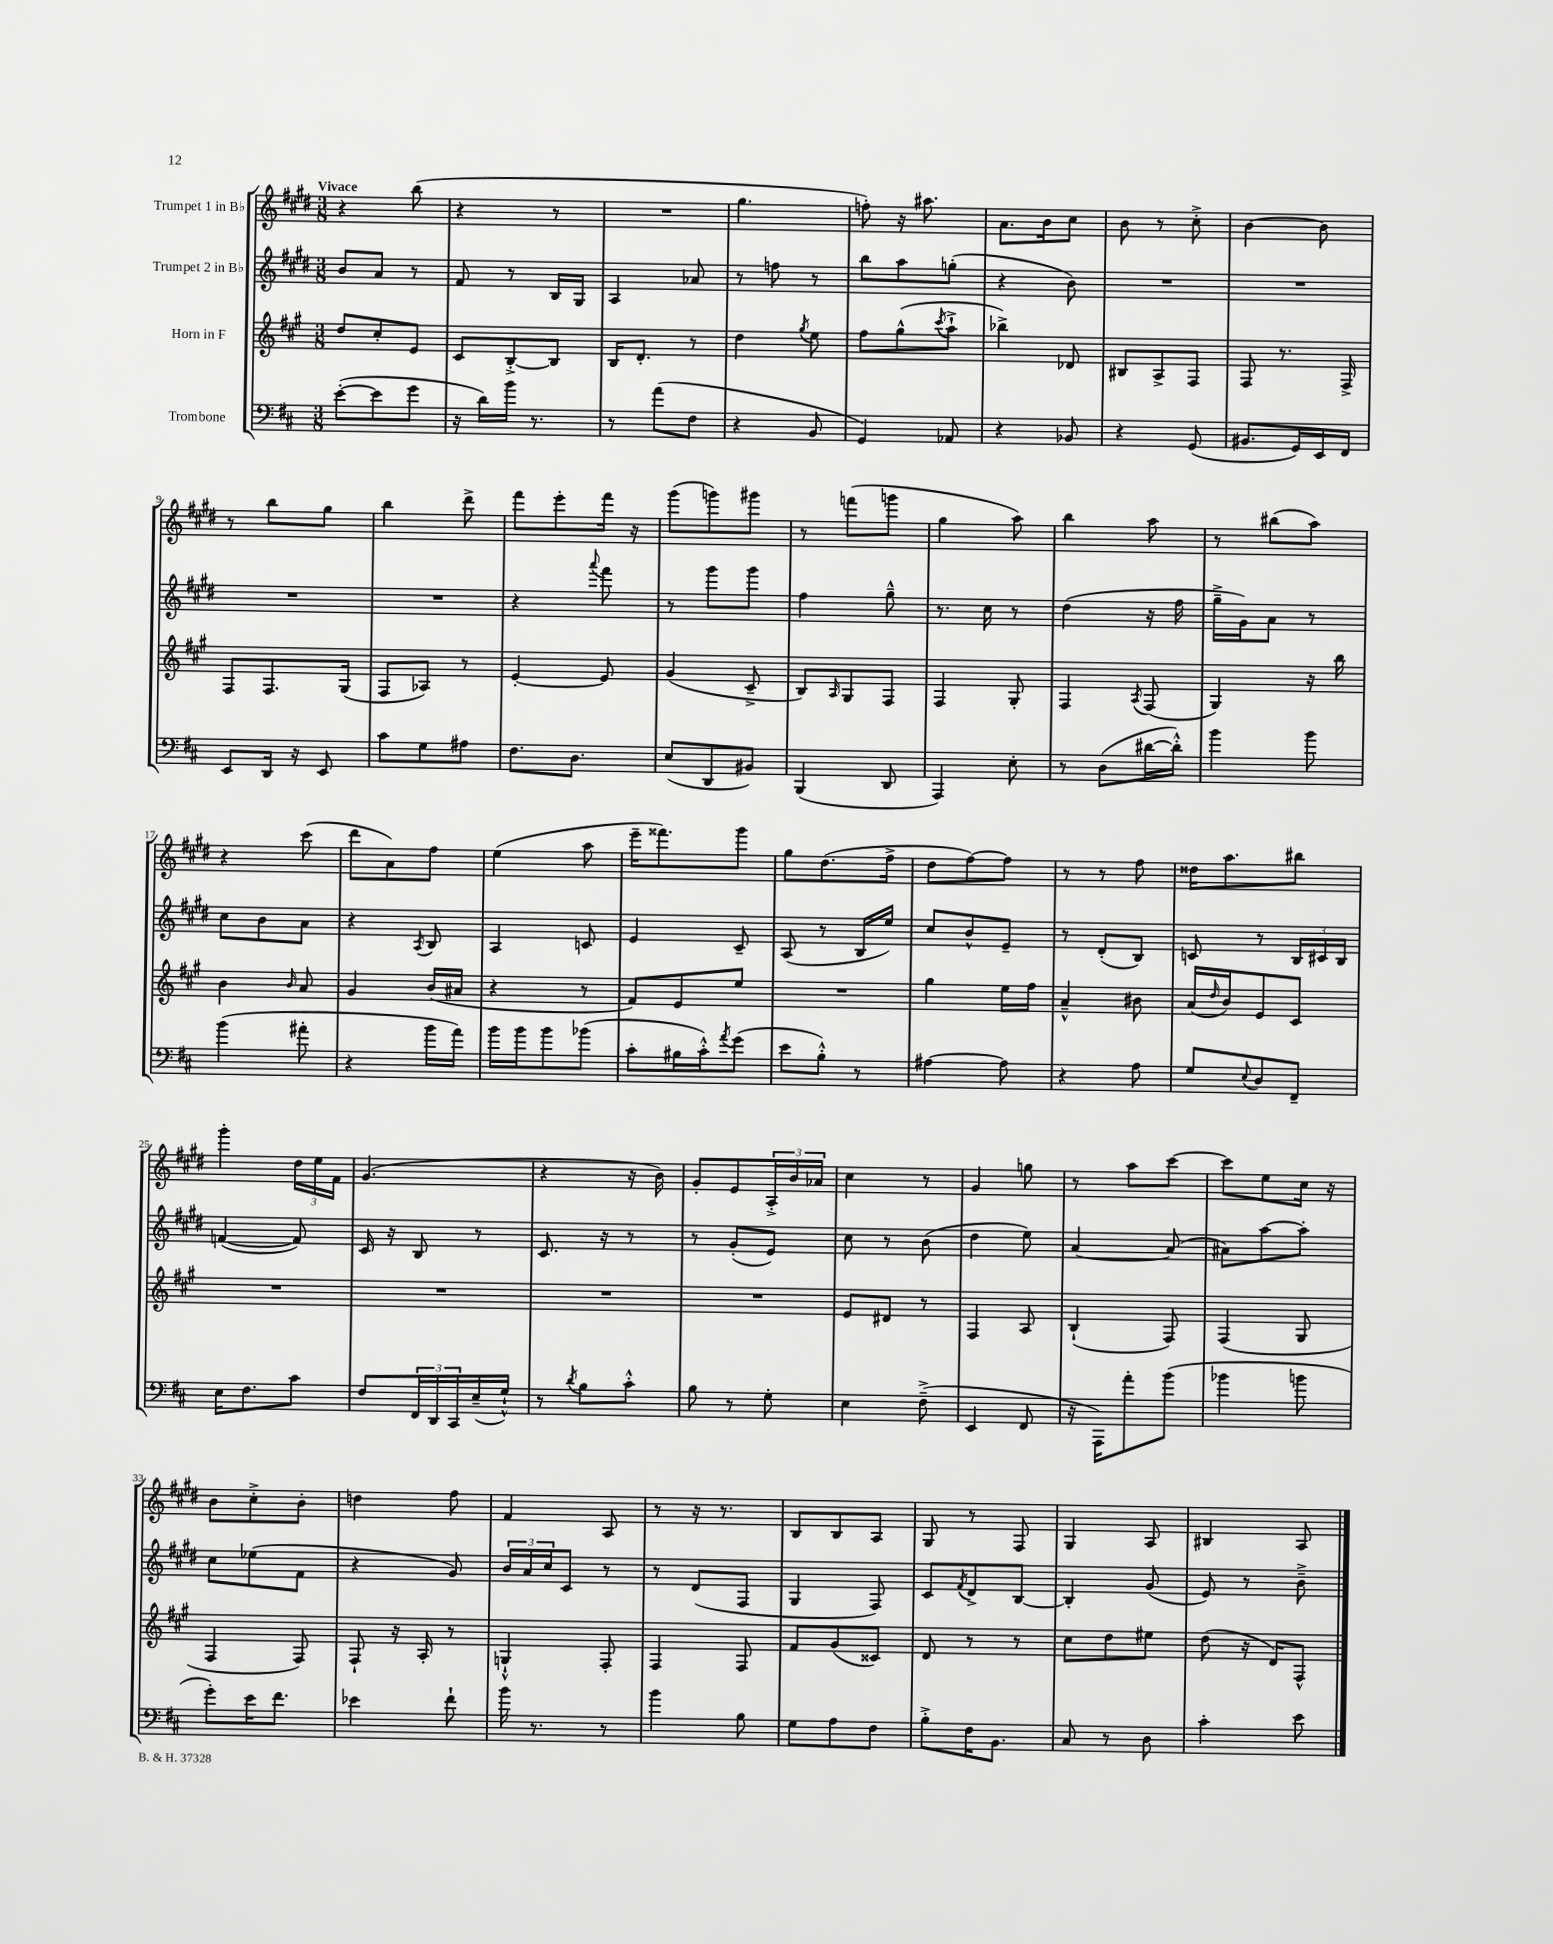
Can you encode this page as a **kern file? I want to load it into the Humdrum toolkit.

**kern	**kern	**kern	**kern
*part4	*part3	*part2	*part1
*staff4	*staff3	*staff2	*staff1
*I"Trombone	*I"Horn in F	*I"Trumpet 2 in B♭	*I"Trumpet 1 in B♭
*clefF4	*clefG2	*clefG2	*clefG2
*k[f#c#]	*k[f#c#g#]	*k[f#c#g#d#]	*k[f#c#g#d#]
*M3/8	*M3/8	*M3/8	*M3/8
=1	=1	=1	=1
!	!	!	!LO:TX:a:B:t=Vivace
([8e'\L	8dd/L	8b/L	4r
8e\]	8cc#'/	8a/J	.
8g\J	8e/J	8r	(8bb\
=2	=2	=2	=2
16r	8c#/L	8f#/	4r
16d\LL)	.	.	.
16b\JJ	[8B'^/	8r	.
8.r	.	.	.
.	8B/J]	16B/LL	8r
.	.	16G#/JJ	.
=3	=3	=3	=3
8r	16B/KL	4A/	4.r
.	8.d'/J	.	.
(8a\L	.	.	.
8F#\J	8r	8a-X/	.
=4	=4	=4	=4
4r	4dd\	8r	4.gg#\
.	.	8ffn\	.
.	8qgg#/	.	.
8BB/	8ee\	8r	.
=5	=5	=5	=5
4GG/)	8ff#\L	8bb\L	8ffn'\)
.	(8gg#^^\	8aa\	16r
.	.	.	8.aa#X\
.	8qccc#/	.	.
8AA-X/	8aa`^\J	(8ggn'\J	.
=6	=6	=6	=6
4r	4bb-X^\)	4r	8.a\L
.	.	.	16b\k
8BB-X/	8d-X/	8b\)	8cc#\J
=7	=7	=7	=7
4r	8B#X/L	4.r	8b\
.	8A^/	.	8r
(8GG/	8F#/J	.	8cc#'^\
=8	=8	=8	=8
8.BB#X/L	8F#/	4.r	[4b\
.	8.r	.	.
16GG/L)	.	.	.
16EE/	.	.	8b\]
16FF#/JJ	16F#^/	.	.
!!LO:LB:g=z
=9	=9	=9	=9
8EE/L	8F#/L	4.r	8r
16DD/Jk	8.F#/	.	8bb\L
16r	.	.	.
8EE/	.	.	8gg#\J
.	(16G#/Jk	.	.
=10	=10	=10	=10
8c#\L	8F#/L	4.r	4bb\
8G\	8A-X/J)	.	.
8A#X\J	8r	.	8ddd#^\
=11	=11	=11	=11
8.F#\L	[4e'/	4r	8fff#\L
.	.	.	8eee'\
8.D\J	.	.	.
.	.	8qqaaa/	.
.	8e/]	8fff#\	16fff#\Jk
.	.	.	16r
=12	=12	=12	=12
(8E/L	(4g#/	8r	(8ggg#\L
8DD/	.	8ggg#\L	8gggn\)
8BB#X/J)	8c#~^/	8ggg#\J	8ggg#X\J
=13	=13	=13	=13
(4BBB/	8B/L)	4ff#\	8r
.	16qqA/	.	.
.	8G#/	.	(8fffn\L
8DD/	8F#/J	8gg#~^^\	8gggn\J
=14	=14	=14	=14
4AAA/)	4F#/	8.r	4gg#\
.	.	16cc#\	.
8E'\	8G#'/	8r	8aa\)
=15	=15	=15	=15
8r	4F#/	(4dd#\	4bb\
(8D\L	.	.	.
.	8qA/	.	.
[16d#X\L	(8F#/	16r	8aa\
16d#'^^\JJ])	.	16ff#\	.
=16	=16	=16	=16
4b\	4G#/)	16gg#~^\LL	8r
.	.	16g#\J)	.
.	.	8a\J	(8bb#X\L
8b\	16r	8r	8aa\J)
.	16bb\	.	.
!!LO:LB:g=z
=17	=17	=17	=17
(4b\	4b\	8cc#\L	4r
.	.	8b\	.
.	16qqb/	.	.
8a#X'\	8a/	8a\J	(8ccc#\
=18	=18	=18	=18
4r	4g#/	4r	8ddd#\L
.	.	.	8a\)
.	.	8qA/	.
16b\LL	(16b/LL	8B/	8ff#\J
16a\JJ)	16a#X/JJ	.	.
=19	=19	=19	=19
16b\LL	4r	4A/	(4ee\
16b\J	.	.	.
8b\	.	.	.
(8b-X\J	8r	8cn/	8aa\
=20	=20	=20	=20
8c#'\L	8f#/L)	4e/	16eee~\KL
.	.	.	8.fff##X\)
16B#X\L	8e/	.	.
16c#'^^\J)	.	.	.
8qa/	.	.	.
(8g\J	8ee/J	8c#~/	8ggg#\J
=21	=21	=21	=21
8e\L	4.r	(8A/	8gg#\L
8B'^^\J)	.	8r	(8.dd#\
8r	.	16B/LL	.
.	.	16ee/JJ)	16ff#^\Jk
=22	=22	=22	=22
[4A#X\	4gg#\	8cc#/L	8dd#\L
.	.	8b^^/	[8ff#\)
8A#\]	16ee\LL	8e~/J	8ff#\J]
.	16ff#\JJ	.	.
=23	=23	=23	=23
4r	4a~^^/	8r	8r
.	.	(8d#'/L	8r
8A\	8b#X\	8B/J)	8ff#\
=24	=24	=24	=24
8G/L	(16a/LL	8cn/	16dd##X\KL
.	16qqdd/	.	.
.	16b/J)	.	8.aa\
8qqE/	.	.	.
8D/	8e/	8r	.
8FF#~/J	8c#/J	24B/LL	8bb#X\J
.	.	24c#X/	.
.	.	24B/JJ	.
!!LO:LB:g=z
=25	=25	=25	=25
16E\KL	4.r	([4fn/	4ggg#'\
8.F#\	.	.	.
8c#\J	.	8f/])	24dd#\LL
.	.	.	24ee\
.	.	.	24f#\JJ
=26	=26	=26	=26
8F#/L	4.r	16c#/	(4.g#/
.	.	16r	.
24FF#/L	.	8B/	.
24DD/	.	.	.
24CC#/	.	.	.
(16E~/	.	8r	.
16G`^^/JJ)	.	.	.
=27	=27	=27	=27
8r	4.r	8.c#/	4r
8qd/	.	.	.
8B\L	.	.	.
.	.	16r	.
8c#'^^\J	.	8r	16r
.	.	.	16b\)
=28	=28	=28	=28
8B\	4.r	8r	8g#'/L
8r	.	(8g#'/L	8e/
8G'\	.	8e/J)	24A'^/L
.	.	.	24b/
.	.	.	24a-X/JJ
=29	=29	=29	=29
4E\	8e/L	8cc#\	4cc#\
.	8d#X/J	8r	.
(8F#~^\	8r	(8b\	8r
=30	=30	=30	=30
4EE/	4F#/	4dd#\	4g#/
8FF#/	8A/	8ee\)	8ggn\
=31	=31	=31	=31
16r	(4B`/	[4a/	8r
16AAA\KL)	.	.	.
8a'\	.	.	8aa\L
(8b\J	8F#/)	(8a/]	[8ccc#\J
=32	=32	=32	=32
4b-X\	(4F#/	8a#X\L)	8ccc#\L]
.	.	[8aa\	8ee\
8bn\	8G#/	8aa'\J]	16cc#\Jk
.	.	.	16r
!!LO:LB:g=z
=33	=33	=33	=33
8g'\L)	4F#/	8cc#\L	8b\L
16e\K	.	(8ee-X\	8cc#'^\
8.f#\J	.	.	.
.	8F#/)	8f#\J	8b'\J
=34	=34	=34	=34
4e-X\	8F#`/	4r	4ddn\
.	16r	.	.
.	16A'/	.	.
8f#`\	8r	8g#/)	8ff#\
=35	=35	=35	=35
16b\	4Gn`^^/	24b/LL	4f#/
.	.	24a/	.
8.r	.	.	.
.	.	24cc#/J	.
.	.	8c#/J	.
8r	8F#'/	8r	8A/
=36	=36	=36	=36
4b\	4F#/	8r	8r
.	.	(8d#/L	16r
.	.	.	8.r
8B\	8F#/	8F#/J	.
=37	=37	=37	=37
8G\L	8f#/L	4G#/	8B/L
8A\	(8g#/	.	8B/
8F#\J	8c##X/J)	8F#/)	8A/J
=38	=38	=38	=38
8B'^\L	8d/	8c#/L	8G#/
.	.	8qf#/	.
16F#\K	8r	8d#^/	8r
8.BB\J	.	.	.
.	8r	[8B/J	8F#/
=39	=39	=39	=39
8C#/	8cc#\L	4B'/]	4G#/
8r	8dd\	.	.
8D\	8ee#X\J	(8g#/	8A/
=40	=40	=40	=40
4c#'\	(8dd\	8e/)	4B#X/
.	16r	8r	.
.	16d/KL)	.	.
8e\	8F#^^/J	8b~^\	8A/
==	==	==	==
*-	*-	*-	*-
